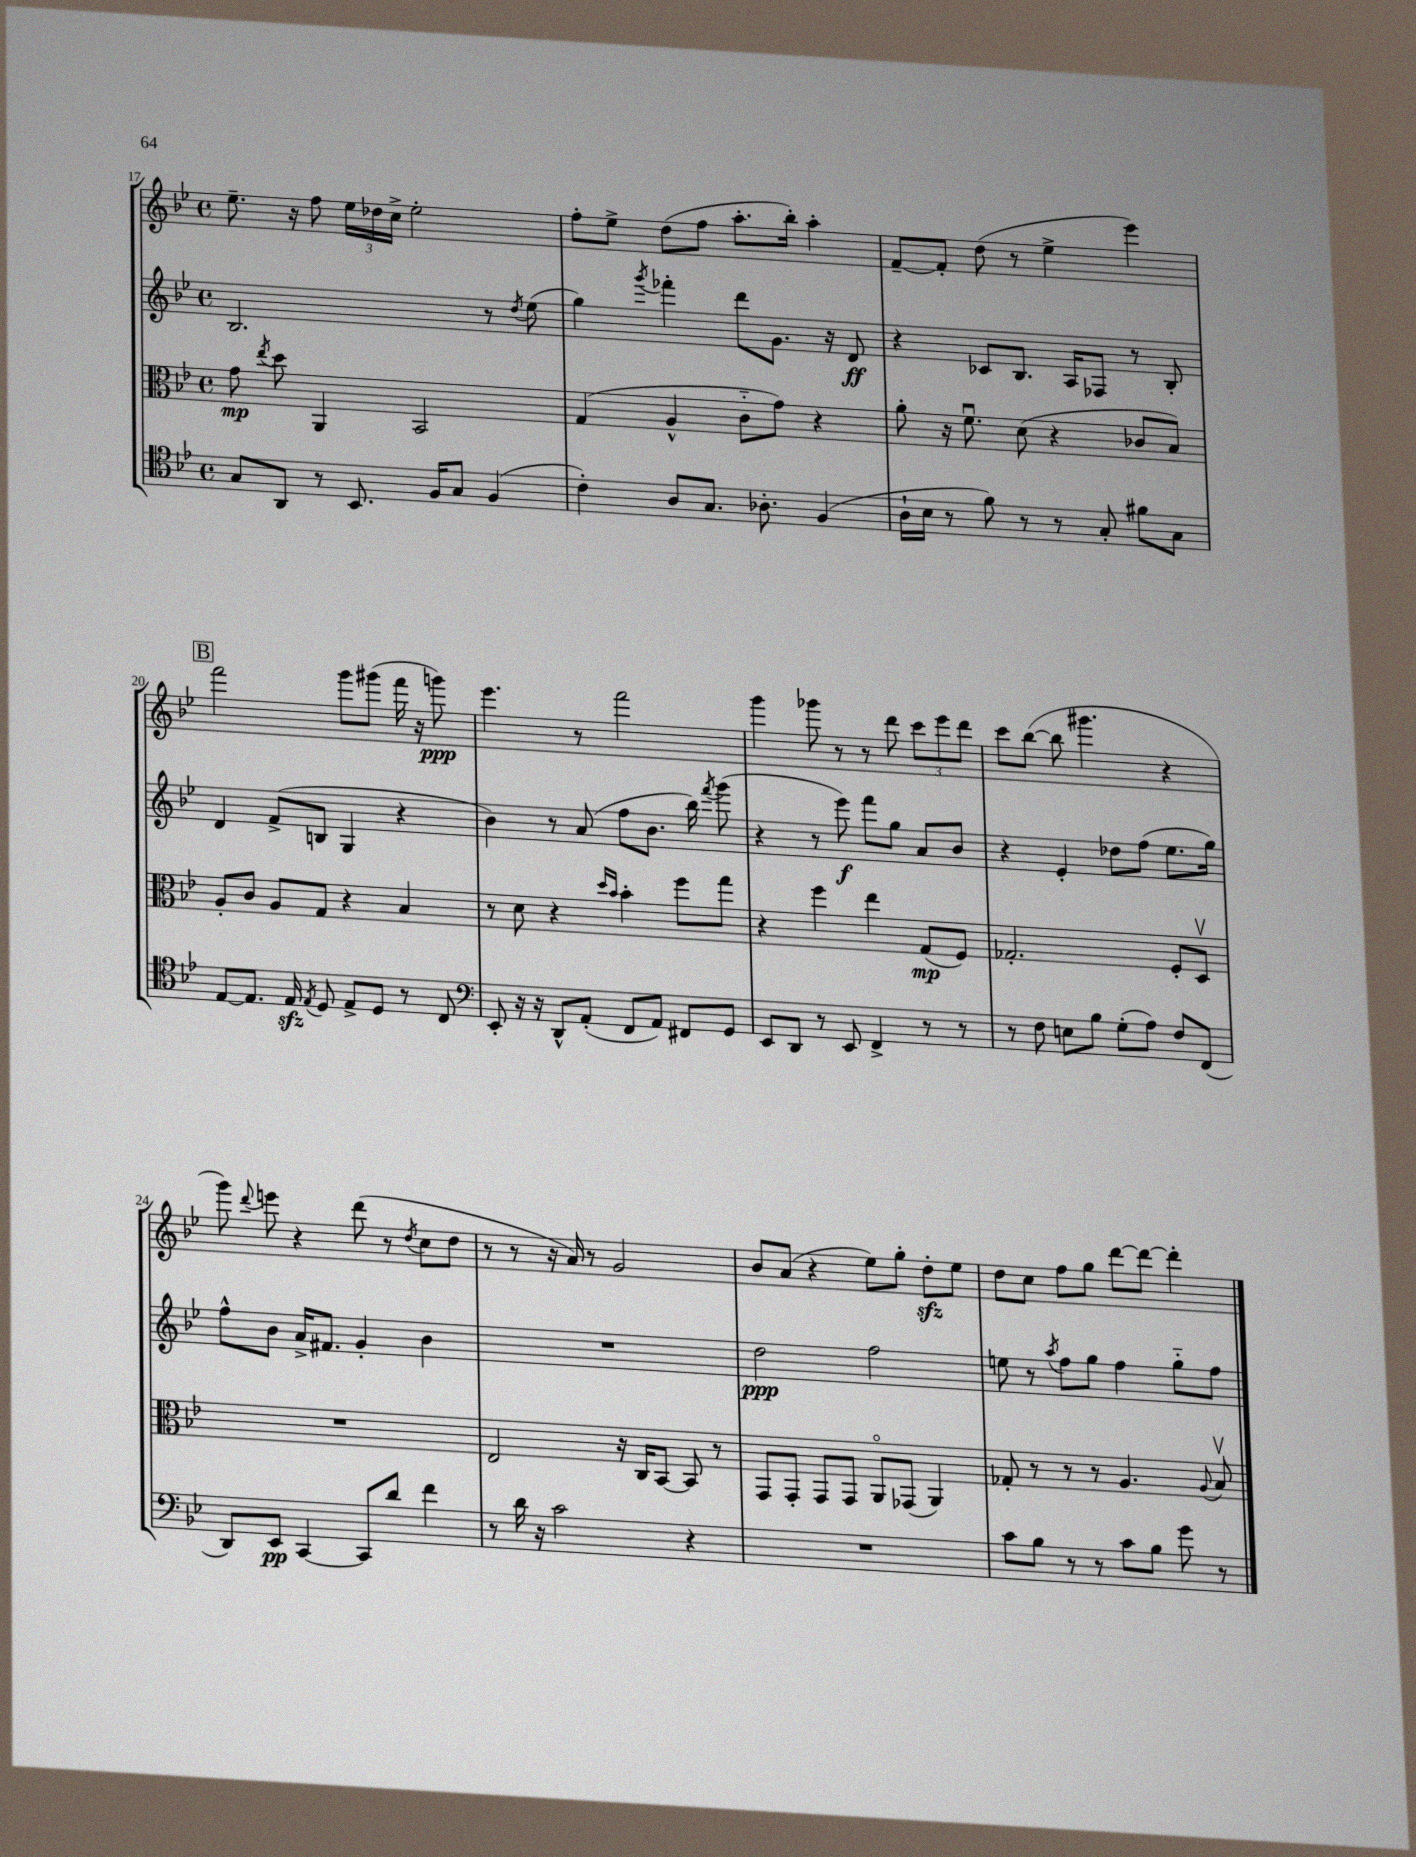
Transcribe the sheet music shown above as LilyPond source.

<<
\new StaffGroup <<
\new Staff = "s0" {
    \clef treble \key bes \major \defaultTimeSignature \time 4/4
    \autoBeamOff ees''8.-- r16 f''8 \tuplet 3/2 { ees''16[ des''16 c''16]-> } ees''2-. |
    f''8[-. ees''8]-> d''8[( f''8] a''8.[-. bes''16]-.) a''4-. |
    f'8[~-- f'8]-. d''8( r8 ees''4-> ees'''4) |
    \mark \markup { \box "B" } f'''2 g'''8[ gis'''8]( f'''16 r16 g'''8\ppp) |
    ees'''4. r8 f'''2 |
    g'''4 ges'''8 r8 r8 d'''8 \tuplet 3/2 { c'''8[ ees'''8 d'''8] } |
    c'''8[ bes''8]~( bes''8 gis'''4. r4 |
    g'''8) \appoggiatura { d'''8 } e'''8 r4 d'''8( r8 \acciaccatura { d''8 } c''8[ d''8] |
    r8 r8 r16 a'16) r8 g'2 |
    bes'8[ a'8]( r4 ees''8[) g''8]-. d''8[-.\sfz ees''8] |
    d''8[ c''8] f''8[ g''8] d'''8[~ d'''8]~ d'''4-. \bar "|." |
}
\new Staff = "s1" {
    \clef treble \key bes \major \defaultTimeSignature \time 4/4
    \autoBeamOff bes2. r8 \acciaccatura { d''8 } ees''8( |
    g''4) \acciaccatura { g'''8 } fes'''4-. d'''8[ g'8.] r16 d'8\ff |
    r4 ces'8[ bes8.] a16[ fes8] r8 bes8-. |
    \mark \markup { \box "B" } d'4 f'8[->( b8] g4 r4 |
    bes'4) r8 a'8( f''8[ bes'8.] bes''16) \acciaccatura { f'''8 } g'''8( |
    r4 r8 ees'''8\f) f'''8[ g''8] a'8[ bes'8] |
    r4 ees'4-. des''8[ f''8]( ees''8.[ g''16]) |
    f''8[-^ bes'8] a'16[-> fis'8.] g'4-. bes'4 |
    R1 |
    d''2\ppp f''2 |
    e''8 r8 \acciaccatura { a''8 } f''8[ g''8] f''4 g''8[-_ f''8] \bar "|." |
}
\new Staff = "s2" {
    \clef alto \key bes \major \defaultTimeSignature \time 4/4
    \autoBeamOff g'8\mp \acciaccatura { ees''8 } d''8 a,4 bes,2 |
    g4( a4-^ c'8[-_ g'8]) r4 |
    a'8-. r16 f'8.\downbow d'8( r4 ces'8[ bes8]) |
    \mark \markup { \box "B" } a8[-. c'8] a8[ g8] r4 bes4 |
    r8 d'8 r4 \grace { d''16[ bes'16] } bes'4-. f''8[ g''8] |
    r4 f''4 ees''4 g8[\mp( f8]) |
    ges2.-. f8[-. d8]\upbow |
    R1 |
    ees2 r16 c16[ bes,8]~ bes,8 r8 |
    g,8[ g,8]-. g,8[ g,8] a,8[\flageolet ges,8]( a,4) |
    ges8-. r8 r8 r8 a4. \appoggiatura { a8 } bes8\upbow \bar "|." |
}
\new Staff = "s3" {
    \clef tenor \key bes \major \defaultTimeSignature \time 4/4
    \autoBeamOff g8[ a,8] r8 bes,8. f16[ g8] f4( |
    c'4-.) a8[ g8.] aes8.-. f4( |
    a16[-! bes16] r8 f'8) r8 r8 g8-. fis'8[ g8] |
    \mark \markup { \box "B" } ees8[~ ees8.] ees16\sfz \acciaccatura { ees8 } d8 ees8[-> d8] r8 c8 |
    \clef bass ees,8-. r16 r16 d,8[-^ a,8]-.( f,8[ a,8]) fis,8[ g,8] |
    ees,8[ d,8] r8 ees,8 f,4-> r8 r8 |
    r8 f8 e8[ bes8] g8[-.( a8]) f8[ f,8]( |
    d,8[) ees,8]\pp c,4~ c,8[ d'8] f'4 |
    r8 d'16 r16 c'2 r4 |
    R1 |
    c'8[ bes8] r8 r8 c'8[ bes8] g'8 r8 \bar "|." |
}
>>
>>
\layout { \context { \Score currentBarNumber = #17 } }
